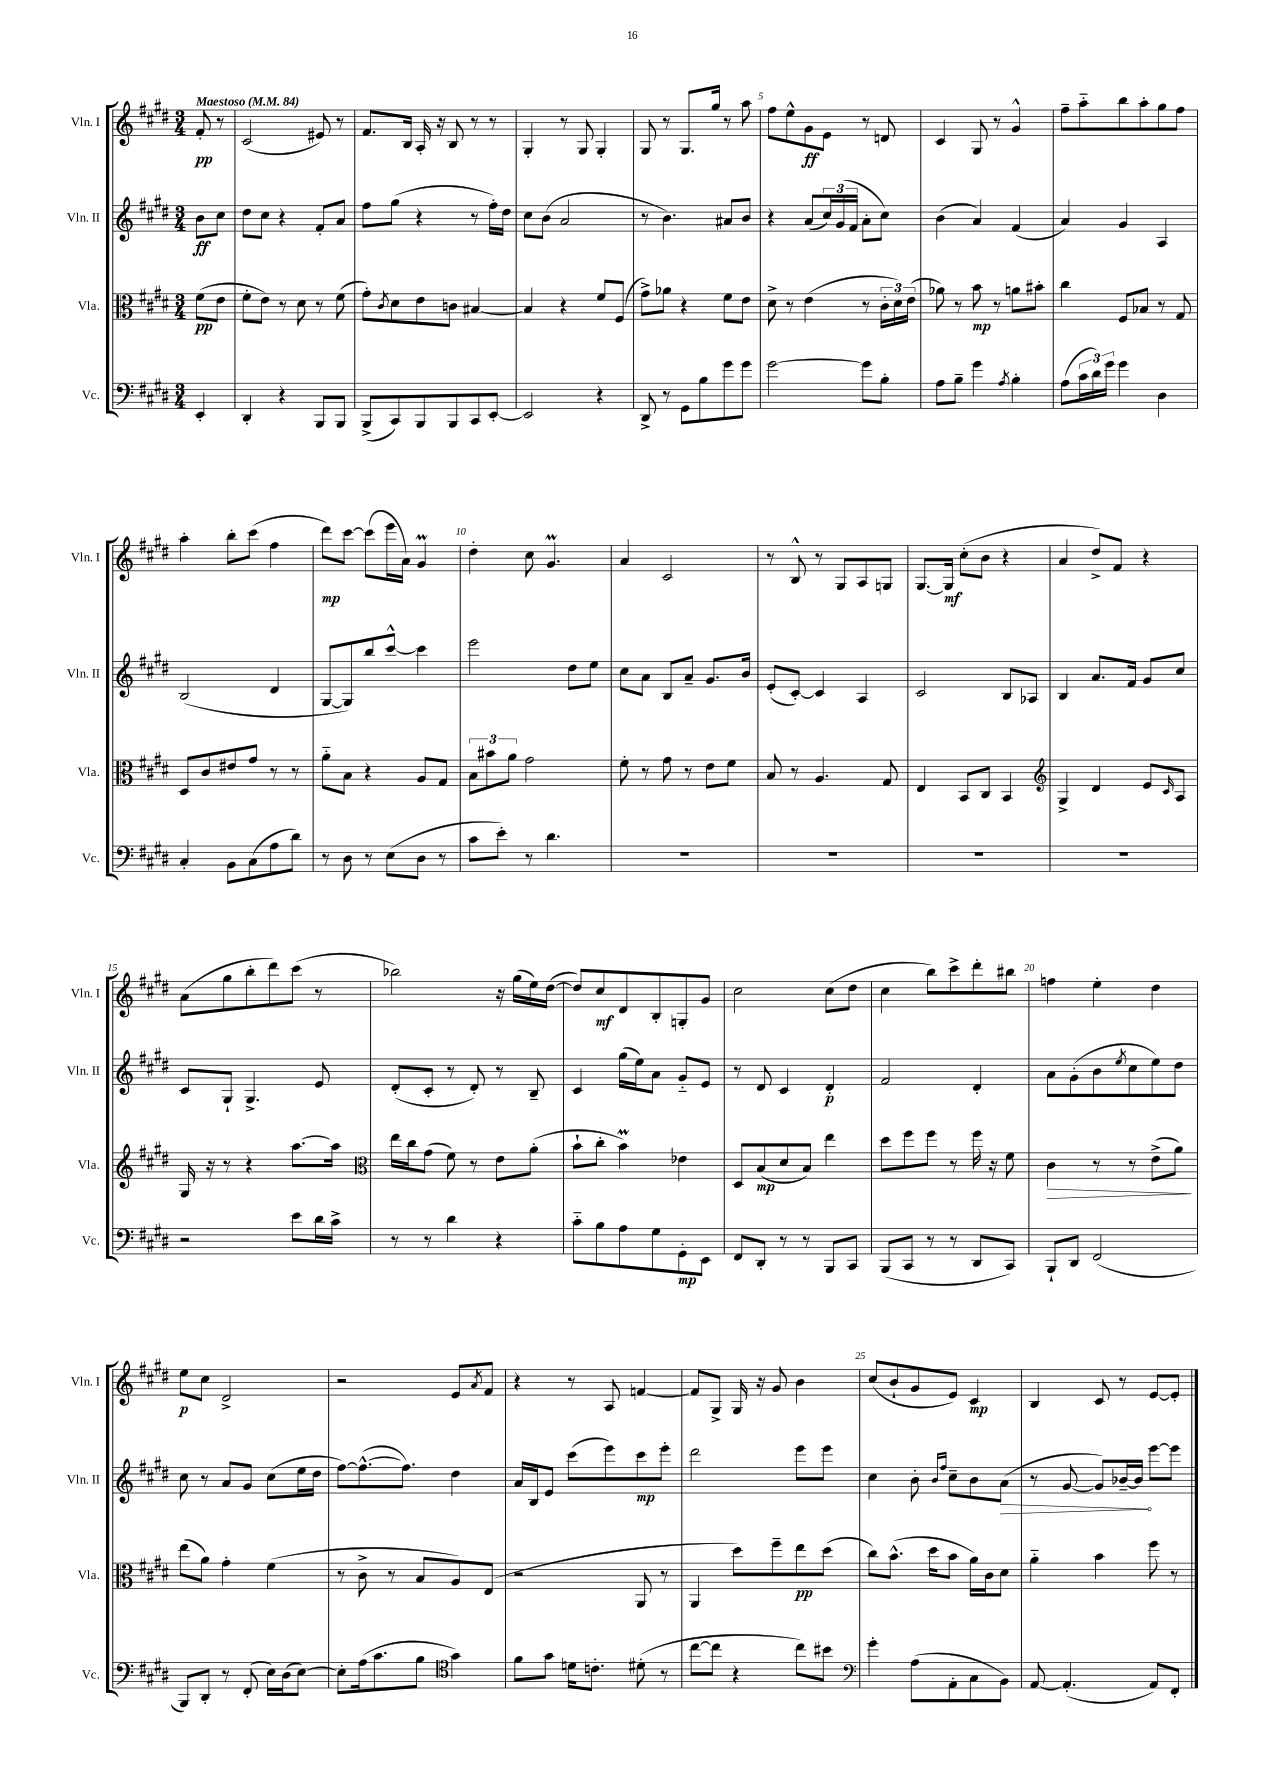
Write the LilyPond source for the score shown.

<<
\new StaffGroup <<
\new Staff = "s0" \with { instrumentName = "Vln. I" shortInstrumentName = "Vln. I" } {
    \clef treble \key e \major \numericTimeSignature \time 3/4 \partial 4 \tempo "Maestoso" 4 = 84
    fis'8-.\pp r8 |
    cis'2( eis'8) r8 |
    fis'8. b16 a16-. r16 b8 r8 r8 |
    gis4-. r8 gis8 gis4-. |
    gis8 r8 gis8. gis''16 r8 a''8 |
    fis''8 e''8-^ gis'8\ff e'8 r8 d'8 |
    cis'4 gis8 r8 gis'4-^ |
    fis''8-- a''8-_ b''8 a''8-. gis''8 fis''8 |
    a''4-. b''8-. cis'''8( fis''4 |
    dis'''8\mp) cis'''8~ cis'''8( e'''16 a'16) gis'4\prall |
    dis''4-. cis''8 gis'4.\prall |
    a'4 cis'2 |
    r8 b8-^ r8 gis8 a8 g8 |
    gis8.~ gis16\mf cis''8-.( b'8 r4 |
    a'4 dis''8->) fis'8 r4 |
    a'8( gis''8 b''8-. dis'''8) cis'''8( r8 |
    bes''2) r16 gis''16( e''16) dis''16~( |
    dis''8) cis''8\mf dis'8 b8-. g8-. gis'8 |
    cis''2 cis''8( dis''8 |
    cis''4 b''8) cis'''8-> dis'''8-. bis''8 |
    f''4 e''4-. dis''4 |
    e''8\p cis''8 dis'2-> |
    r2 e'8 \acciaccatura { a'8 } fis'8 |
    r4 r8 a8 f'4~ |
    f'8 gis8-> gis16 r16 gis'8 b'4 |
    cis''8( b'8-! gis'8 e'8) cis'4\mp |
    b4 cis'8 r8 e'8~ e'8-. \bar "|." |
}
\new Staff = "s1" \with { instrumentName = "Vln. II" shortInstrumentName = "Vln. II" } {
    \clef treble \key e \major \numericTimeSignature \time 3/4 \partial 4
    b'8\ff cis''8 |
    dis''8 cis''8 r4 fis'8-. a'8 |
    fis''8 gis''8( r4 r8 fis''16-.) dis''16 |
    cis''8 b'8( a'2 |
    r8 b'4.) ais'8 b'8 |
    r4 a'8( \tuplet 3/2 { cis''16) gis'16( fis'16 } a'8-. cis''8) |
    b'4( a'4) fis'4( |
    a'4) gis'4 a4 |
    b2( dis'4 |
    gis8~ gis8) b''8 cis'''8~-^ cis'''4 |
    e'''2 dis''8 e''8 |
    cis''8 a'8 b8 a'8-- gis'8. b'16 |
    e'8-.( cis'8~-.) cis'4 a4 |
    cis'2 b8 aes8 |
    b4 a'8. fis'16 gis'8 cis''8 |
    cis'8 gis8-! gis4.-> e'8 |
    dis'8-.( cis'8-. r8 dis'8-.) r8 b8-- |
    cis'4 gis''16( e''16) a'8 gis'8-_ e'8 |
    r8 dis'8 cis'4 dis'4-.\p |
    fis'2 dis'4-. |
    a'8 gis'8-.( b'8 \acciaccatura { e''8 } cis''8 e''8) dis''8 |
    cis''8 r8 a'8 gis'8 cis''8( e''16 dis''16 |
    fis''8~) fis''8.~-^( fis''8.) dis''4 |
    a'16 b16 e'8 cis'''8( e'''8) cis'''8\mp e'''8-. |
    dis'''2 e'''8 e'''8 |
    cis''4 b'8-. \grace { b'16 fis''16 } cis''8-- b'8 \once \override Hairpin.circled-tip = ##t a'8\>( |
    r8 gis'8~ gis'8) bes'16~-- bes'16\! e'''8~ e'''8 \bar "|." |
}
\new Staff = "s2" \with { instrumentName = "Vla." shortInstrumentName = "Vla." } {
    \clef alto \key e \major \numericTimeSignature \time 3/4 \partial 4
    fis'8\pp( e'8 |
    fis'8-. e'8) r8 dis'8 r8 fis'8( |
    gis'8-.) \acciaccatura { cis'8 } dis'8 e'8 c'8 bis4~ |
    bis4 r4 fis'8 fis8( |
    gis'8->) aes'8 r4 fis'8 e'8 |
    dis'8-> r8 e'4( r8 \tuplet 3/2 { cis'16-. dis'16) e'16( } |
    aes'8) r8 b'8\mp r8 a'8 bis'8-. |
    cis''4 fis8 bes8 r8 gis8 |
    dis8 cis'8 eis'8 gis'8 r8 r8 |
    a'8-_ b8 r4 a8 gis8 |
    \tuplet 3/2 { b8 bis'8 a'8 } gis'2 |
    fis'8-. r8 gis'8 r8 e'8 fis'8 |
    b8 r8 a4. gis8 |
    e4 b,8 cis8 b,4 |
    \clef treble gis4-> dis'4 e'8 \grace { cis'16 } a8 |
    gis16 r16 r8 r4 a''8.~ a''16 |
    \clef alto e''16 cis''16 gis'8( fis'8) r8 e'8 a'8-.( |
    b'8-! cis''8-. b'4\prall) ees'4 |
    dis8 b8\mp( dis'8 b8) e''4 |
    dis''8 fis''8 fis''8 r8 fis''16 r16 fis'8 |
    cis'4\> r8 r8 e'8->( a'8\!) |
    e''8( a'8) gis'4-. fis'4( |
    r8 cis'8-> r8 b8 a8) e8( |
    r2 a,8 r8 |
    a,4 dis''8) fis''8-- e''8\pp dis''8( |
    cis''8) b'8.-^( dis''16 b'8 a'16) cis'16 dis'8 |
    a'4-_ b'4 fis''8 r8 \bar "|." |
}
\new Staff = "s3" \with { instrumentName = "Vc." shortInstrumentName = "Vc." } {
    \clef bass \key e \major \numericTimeSignature \time 3/4 \partial 4
    e,4-. |
    dis,4-. r4 b,,8 b,,8 |
    b,,8->( cis,8) b,,8 b,,8 cis,8 e,8~-. |
    e,2 r4 |
    dis,8-> r8 gis,8 b8 gis'8 gis'8 |
    gis'2~ gis'8 b8-. |
    a8 b8-- gis'4 \acciaccatura { a8 } b4-. |
    a8( \tuplet 3/2 { cis'16 dis'16) gis'16 } gis'4 dis4 |
    cis4-. b,8 cis8( a8 dis'8) |
    r8 dis8 r8 e8( dis8 r8 |
    cis'8 e'8-.) r8 dis'4. |
    R2. |
    R2. |
    R2. |
    R2. |
    r2 e'8 dis'16 cis'16-> |
    r8 r8 dis'4 r4 |
    cis'8-_ b8 a8 gis8 gis,8-.\mp e,8 |
    fis,8 dis,8-. r8 r8 b,,8 cis,8 |
    b,,8( cis,8 r8 r8 dis,8 cis,8) |
    b,,8-! dis,8 fis,2( |
    b,,8) dis,8-. r8 fis,8-.( e16) dis16( e8~) |
    e8-. a16( cis'8. b8 \clef tenor gis'4) |
    fis'8 gis'8 d'16 c'8.-. dis'8-.( r8 |
    cis''8~ cis''8 r4 cis''8) bis'8 |
    \clef bass gis'4-. a8( a,8-. cis8 b,8) |
    a,8~ a,4.-.( a,8) fis,8-. \bar "|." |
}
>>
>>
\layout { \context { \Score \override BarNumber.break-visibility = ##(#f #t #t) barNumberVisibility = #(every-nth-bar-number-visible 5) } }
